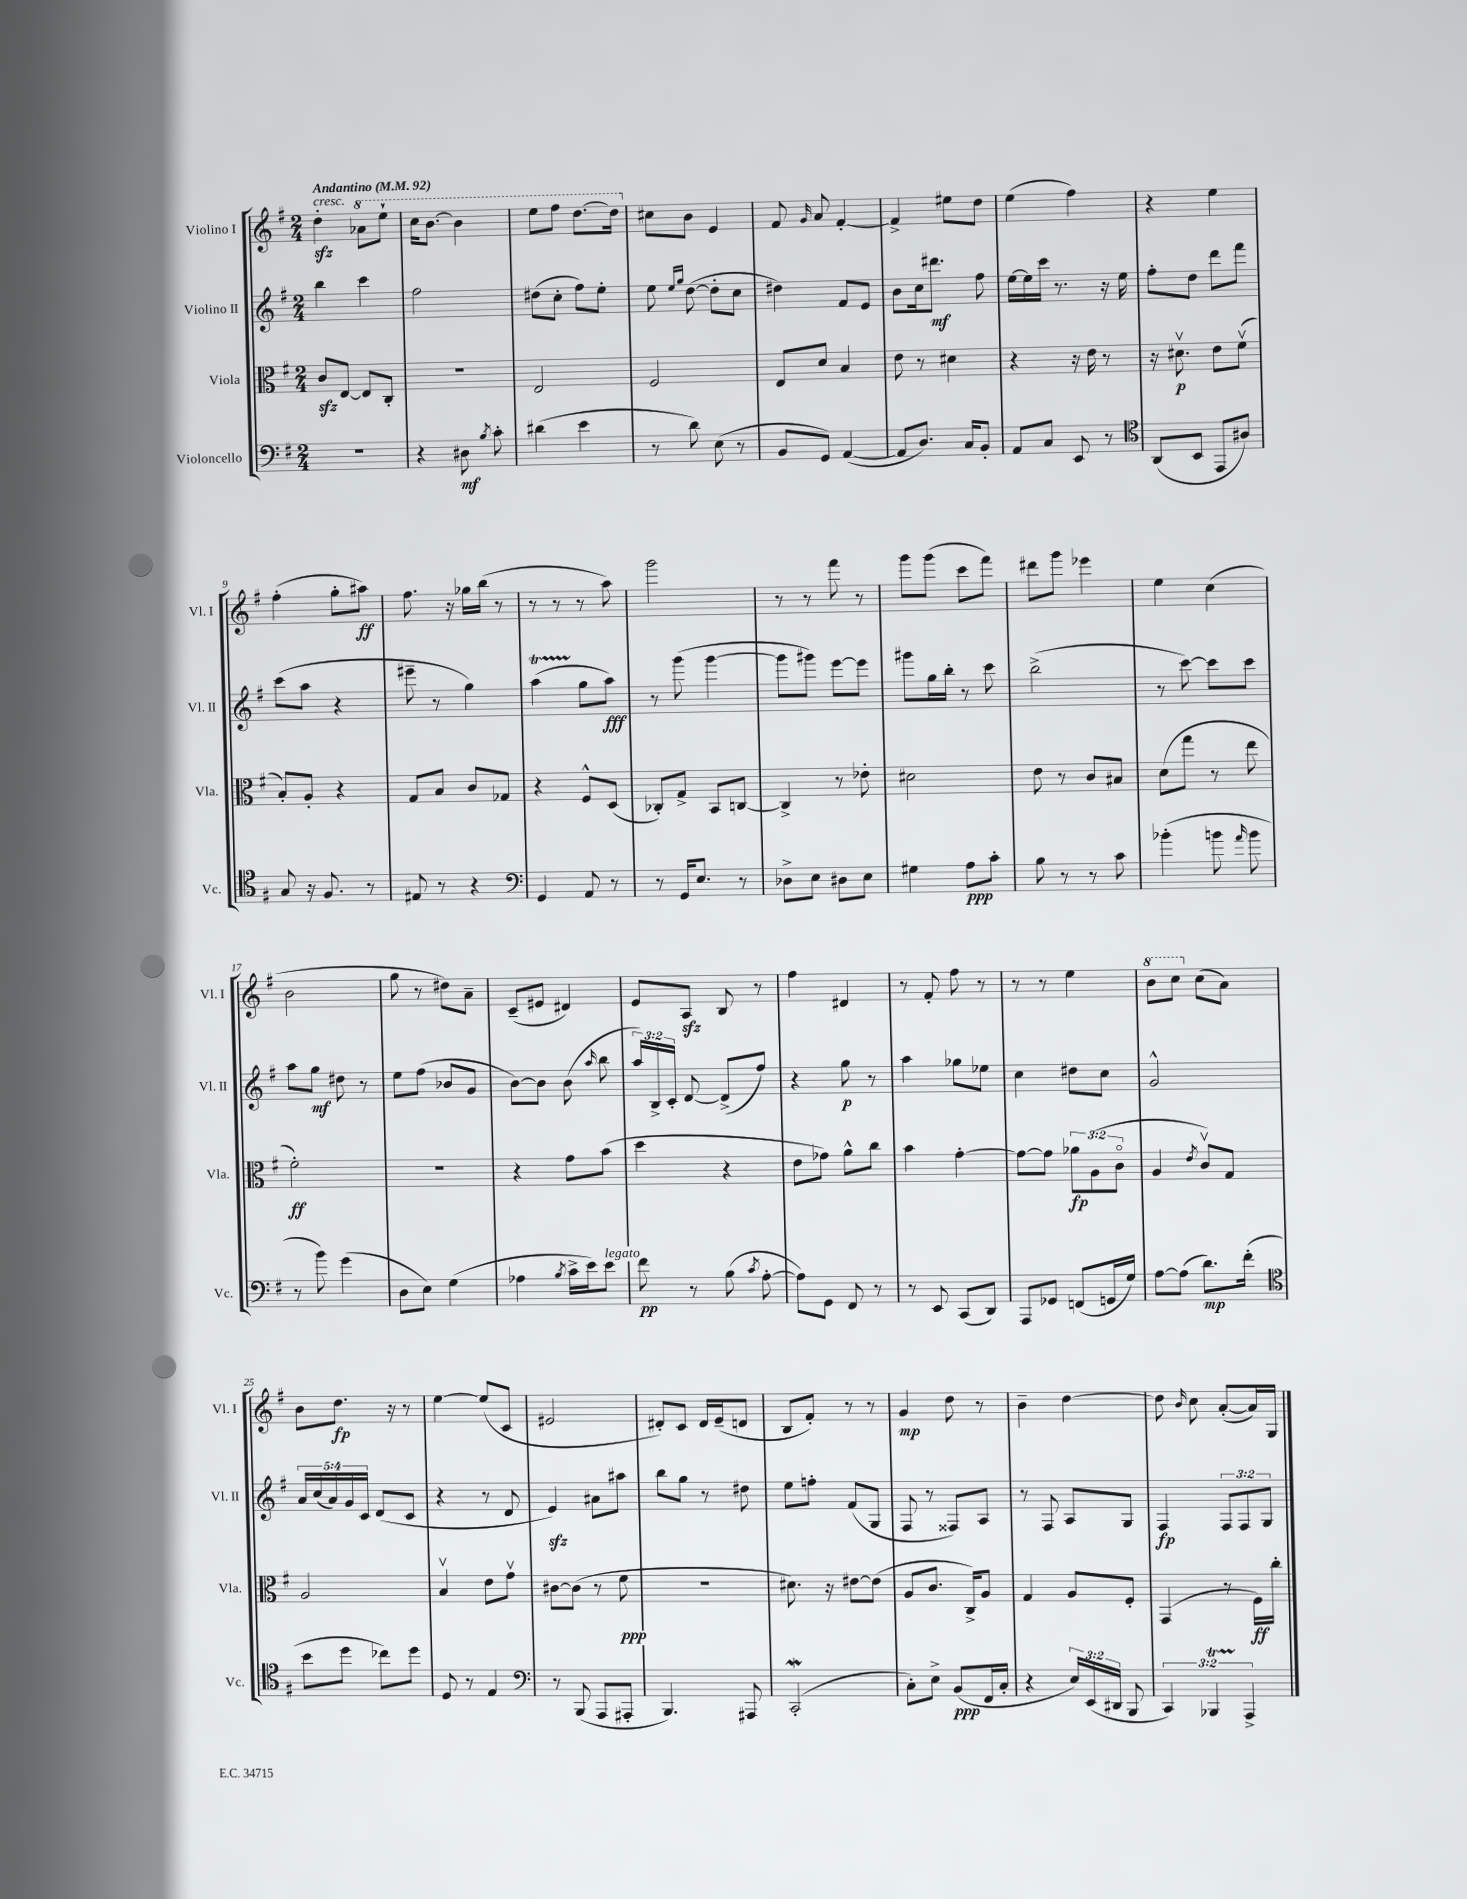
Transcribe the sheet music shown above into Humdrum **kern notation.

**kern	**kern	**kern	**kern
*staff4	*staff3	*staff2	*staff1
*clefF4	*clefC3	*clefG2	*clefG2
*k[f#]	*k[f#]	*k[f#]	*k[f#]
*M2/4	*M2/4	*M2/4	*M2/4
*MM92	*MM92	*MM92	*MM92
2r	8c	4bb	4dd'
.	[8E	.	.
.	8E]	4ccc	8aa-
.	8C'	.	8eee`
=	=	=	=
4r	2r	2ff#	16ccc
.	.	.	[8.bb
8D#	.	.	4bb]
8qB	.	.	.
8c'	.	.	.
=	=	=	=
(4d#	2E	(8dd#	8eee
.	.	8cc'	8fff#
4e	.	8ff#)	[8.ddd
.	.	8ee'	.
.	.	.	16ddd]
=	=	=	=
8r	2F#	8ee	8cc#
.	.	16qqee	.
.	.	16qqgg	.
8d)	.	([8dd	8b
(8E	.	8dd']	4e
8r	.	8cc	.
=	=	=	=
8BB	8E	4dd#)	8f#
.	.	.	16qqg
8GG)	8d	.	8a
([4AA	4B	8f#	[4f#'
.	.	8e	.
=	=	=	=
8AA]	8e	8b	4f#^]
8.D)	8r	16cc	.
.	.	8.ddd#	.
.	4d#	.	8ee#
16C	.	.	.
8BB'	.	8ff#	8dd
=	=	=	=
8AA	4r	[16ee	(4ee
.	.	16ee]	.
8C	.	16ccc	.
.	.	8.r	.
8EE	16r	.	4ff#)
.	16e	.	.
8r	8r	16r	.
.	.	16ee	.
=	=	=	=
*clefC4	*	*	*
(8AA	16r	8ff#'	4r
.	8.d#v	.	.
8BB	.	8dd	.
8EE	8e	8ddd	4ee
8A#)	(8f#v	8fff#	.
=	=	=	=
8G	8B')	(8ccc	(4ff#'
16r	8A'	8aa	.
8.F#	.	.	.
.	4r	4r	8gg'
8r	.	.	8aa#)
=	=	=	=
8E#	8G	8eee#~	8.ff#
8r	8B	8r	.
.	.	.	16r
4r	8c	4gg)	16gg-
.	.	.	(16bb
.	8G-	.	8r
=	=	=	=
*clefF4	*	*	*
4GG	4r	(4aa	8r
.	.	.	8r
8AA	8F#^^	8gg	8r
8r	(8D	8aa)	8aa)
=	=	=	=
8r	8C-')	8r	2ggg
16GG	8G^	(8ggg	.
8.E	.	.	.
.	8BB	[4ggg	.
8r	[8C	.	.
=	=	=	=
8D-^	4C^]	8ggg]	8r
8E	.	8ggg#)	8r
8D#	8r	[8eee	8fff#
8E	8e-'	8eee]	8r
=	=	=	=
4G#	2d#	8ggg#	8ggg
.	.	16gg	(8ggg
.	.	16bb'	.
8A	.	8r	8ccc
8c'	.	8ccc	8fff#)
=	=	=	=
8B	8e	(2bb^	8ddd#
8r	8r	.	8ggg
8r	8c	.	4eee-
8c	8B#	.	.
=	=	=	=
(4b-'	(8d	8r	4ee
.	8gg	[8ccc)	.
8b	8r	8ccc]	(4cc
16qqa	.	.	.
8b	8ee	8ccc	.
=	=	=	=
8r	2f#')	8aa	2b
8b)	.	8gg	.
(4g	.	8dd#	.
.	.	8r	.
=	=	=	=
8D	2r	8ee	8gg
8E)	.	(8ff#	8r
(4G	.	8b-	8dd#)
.	.	8g	8a~
=	=	=	=
4A-	4r	[8b)	(8c~
.	.	8b]	8e#
8qB	.	.	.
16c^	8g	(8b	4d#)
16e)	.	.	.
.	.	16qqaa	.
8e	(8b	8bb	.
=	=	=	=
8f#	4dd	24aa)	8e
.	.	24B^	.
.	.	24c'	.
8r	.	[8d	8A
(8B	4r	(8d^]	8B
8qc	.	.	.
[8A'	.	8ff#)	8r
=	=	=	=
8A])	8e	4r	4ff#
8GG	8g-)	.	.
8FF#	8a^^	8gg	4d#
8r	8cc	8r	.
=	=	=	=
8r	4b	4aa	8r
8EE	.	.	8f#'
(8CC	[4g'	8gg-	8ff#
8DD)	.	8ee-	8r
=	=	=	=
8AAA	8g_	4cc	8r
8GG-	8g]	.	8r
(8FF	12a-	8dd#	4ee
.	(12A	.	.
16GG	.	8cc	.
.	12co	.	.
16G)	.	.	.
=	=	=	=
[8A	4A	2g^^	8bb
(8A]	.	.	8ccc
.	8qe	.	.
8.d)	8cv)	.	(8cc
.	8G	.	8a)
(16f#'	.	.	.
=	=	=	=
*clefC4	*	*	*
8b	2A	20a	8b
.	.	(20cc	.
.	.	20a)	.
8dd	.	.	8.dd
.	.	20g	.
.	.	20c	.
8cc-)	.	(8d	.
.	.	.	16r
8dd	.	8c	8r
=	=	=	=
8D	4Bv	4r	[4ee
8r	.	.	.
4E	8e	8r	(8ee]
.	8gv	8d	8c
=	=	=	=
*clefF4	*	*	*
8r	[8c#	4e)	2e#
(8BBB	(8c#]	.	.
8AAA	8r	8a#	.
8AAA#'	8f#	8aa#	.
=	=	=	=
4.BBB)	2r	8bb	8d#')
.	.	8gg	8c
.	.	8r	16d#
.	.	.	(16e~
8AAA#	.	8dd#	8d
=	=	=	=
(2CC'	8.d#)	8ee	8B
.	.	8ff'	8f#')
.	16r	.	.
.	[8e#	(8f#	8r
.	(8e#]	8G	8r
=	=	=	=
8C')	8A	8F#	4g
8E^	8.c	8r	.
(8BB	.	8F##)	8dd
.	16C^)	.	.
16FF#	8A	8A	8r
16C'	.	.	.
=	=	=	=
4r	4G	8r	4b~
.	.	8F#	.
24E)	8A	8A	[4dd
(24EE	.	.	.
24DD#	.	.	.
8BBB	8F#'	8G	.
=	=	=	=
6CC)	(4GG	4F#	8dd]
.	.	.	16qqb
.	.	.	8cc
6BBB-	.	.	.
.	8r	12F#	([8a'
6AAA^	.	12F#	.
.	16F#)	.	16a])
.	.	12G	.
.	16cc'	.	16G
==	==	==	==
*-	*-	*-	*-
